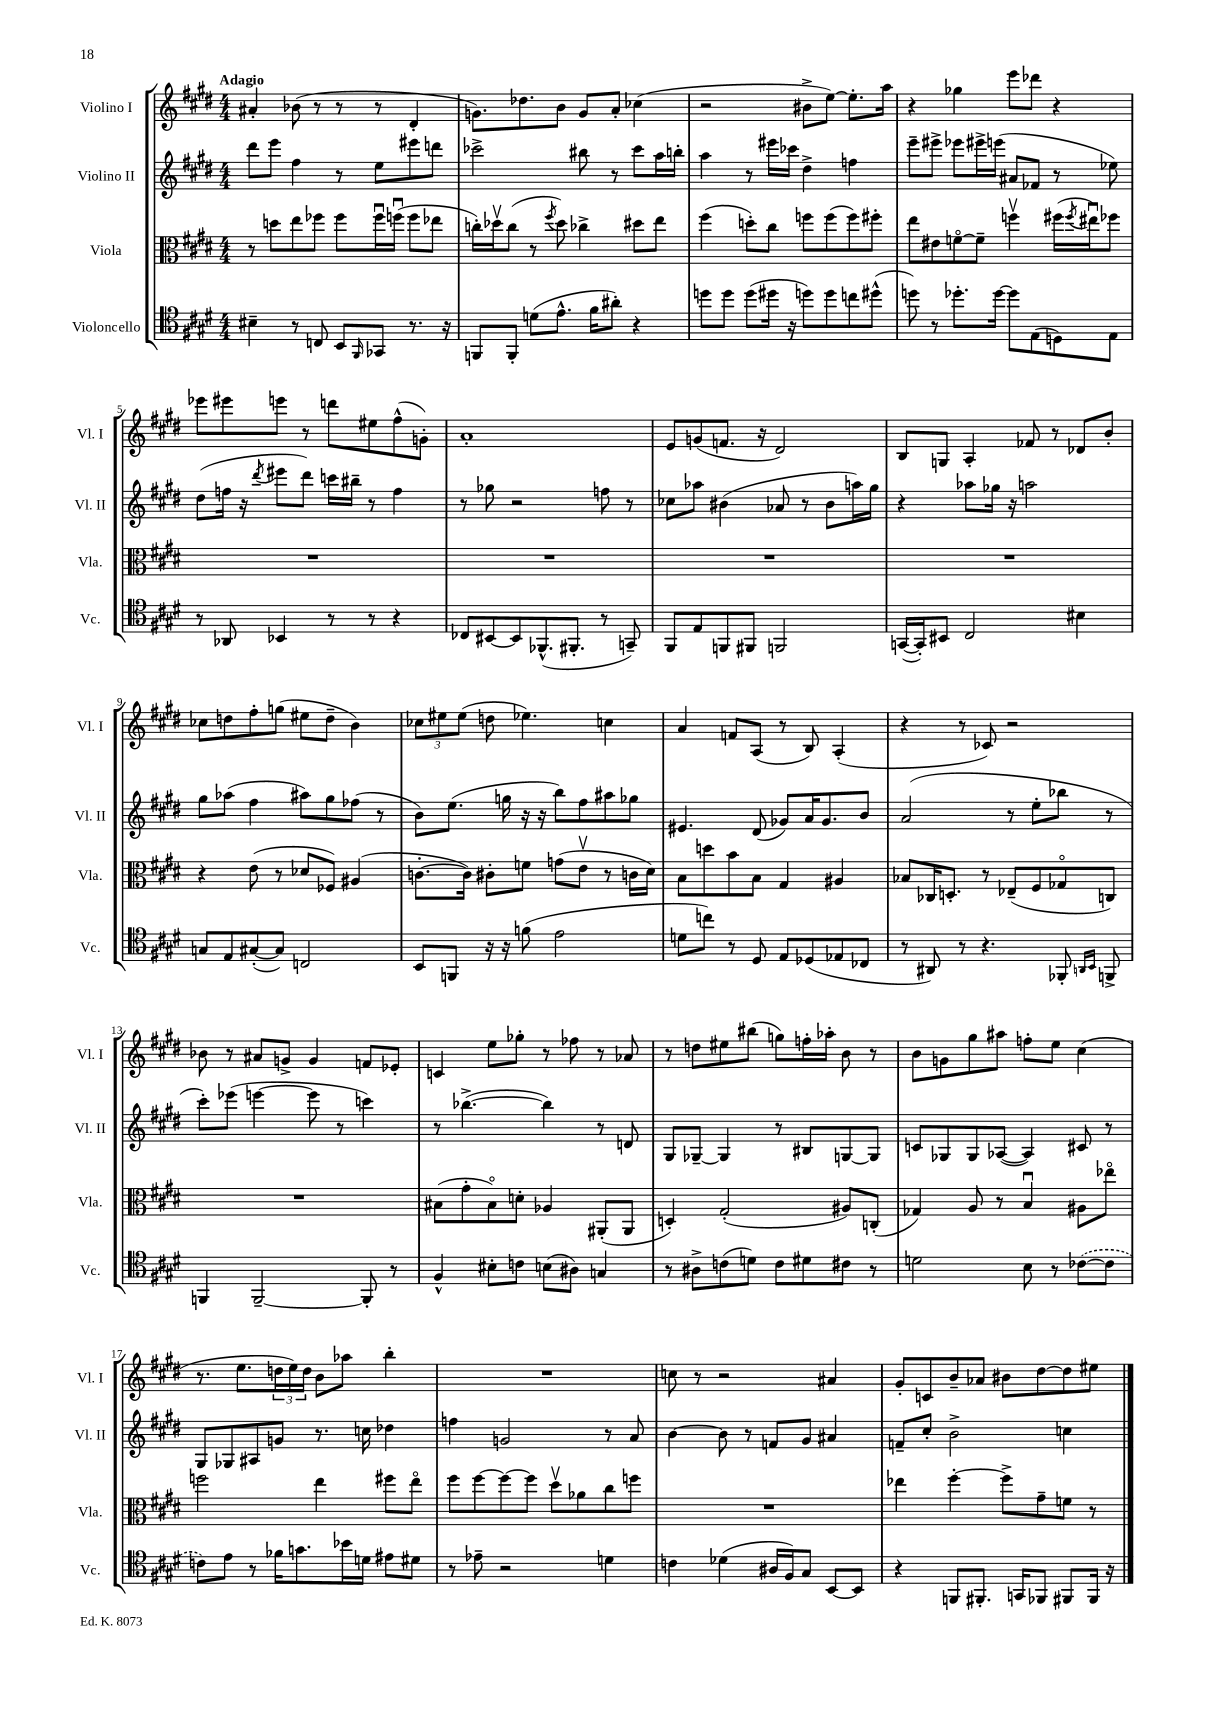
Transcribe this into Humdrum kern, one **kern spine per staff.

**kern	**kern	**kern	**kern
*staff4	*staff3	*staff2	*staff1
*clefC4	*clefC3	*clefG2	*clefG2
*k[f#c#g#d#]	*k[f#c#g#d#]	*k[f#c#g#d#]	*k[f#c#g#d#]
*M4/4	*M4/4	*M4/4	*M4/4
4B#~\	8r	8ddd#\L	4a#'/
.	8dd\L	8eee\J	.
8r	8ee\	4ff#\	(8b-\
8C/	8ff-\J	.	8r
8BB/L	8ff-\L	8r	8r
16qqFF#/	.	.	.
8GG-/J	16ff-u\L	8ee\L	8r
.	(16ffu\JJ	.	.
8.r	8ff\L	8eee#\	4d#'/
.	8ee-\J	8ddd\J	.
16r	.	.	.
=	=	=	=
8FF/L	16cc'\LL)	2ccc-^\	8.g\L)
.	16dd-v\J	.	.
8FF'/J	(8cc\J	.	.
.	.	.	8.dd-\
(8d\L	8r	.	.
.	8qff#/	.	.
8.e^^\J	8dd-\)	.	8b\J
.	4cc-^\	8bb#\	8g/L
16f#\LK	.	.	.
8a#'\J)	.	8r	8a'/J
4r	8dd#\L	8ccc-\L	(4cc-\
.	8ee\J	16aa\L	.
.	.	16bb'\JJ	.
=	=	=	=
8dd\L	(4ff#\	4aa\	2r
8dd\J	.	.	.
(8dd\L	8dd'\L)	8r	.
16dd#\Jk	8cc#\J	16eee#\LL	.
16r	.	16ccc-\JJ	.
8dd\L)	8ff\L	4dd#^\	8b#^\L
8dd\	(8ff\	.	[8ee\J)
8cc\	8ff\)	4ff\	8.ee'\]L
(8dd#^^\J	8ff#'\J	.	.
.	.	.	16aa\Jk
=	=	=	=
8dd\)	8ee\L	8eee~\L	4r
8r	8e#\	8eee#^\J	.
8.dd-'\L	[8fo\	8eee-\L	4gg-\
.	8f~\]J	16eee#^\L	.
[16dd-\Jk	.	(16eee\JJ	.
8dd-\]L	4ffv\	8a#/L	8eee\L
(8E\	.	8f-/J	8ddd-\J
8D\)	(16ff#\LL	8r	4r
.	8qff#/	.	.
.	16ee#u\J)	.	.
8E\J	8ff-\J	8ee-\)	.
=	=	=	=
8r	1r	(8dd#\L	8eee-\L
8AA-/	.	16ff\Jk	8eee#\
.	.	16r	.
.	.	8qddd#/	.
4BB-/	.	8eee#\L	8eee\J
.	.	8ddd#\J)	8r
8r	.	16ccc\LL	8ddd\L
.	.	16bb#~\JJ	.
8r	.	8r	8ee#\
4r	.	4ff\	(8ff#^^\
.	.	.	8g'\J)
=	=	=	=
8C-/L	1r	8r	1a'
[8BB#/	.	8gg-\	.
8BB#/]	.	2r	.
(8.FF-^^/	.	.	.
8.FF#'/J	.	.	.
8r	.	8ff\	.
8GG~/)	.	8r	.
=	=	=	=
8FF#/L	1r	8cc-\L	8e/L
8E/	.	8aa-\J	(8g/
8FF/	.	(4b#\	8.f/J
8FF#/J	.	.	.
.	.	.	16r
2FF/	.	8a-/	2d#/)
.	.	8r	.
.	.	8b#\L	.
.	.	16aa\L)	.
.	.	16gg#\JJ	.
=	=	=	=
([16GG/LL	1r	4r	8B/L
16GG'/]J)	.	.	.
8BB#/J	.	.	8G/J
2C#/	.	8aa-\L	4A'/
.	.	16gg-\Jk	.
.	.	16r	.
.	.	2aa\	8f-/
.	.	.	8r
4B#\	.	.	8d-/L
.	.	.	8b'/J
=	=	=	=
8G/L	4r	8gg#\L	8cc-\L
8E/	.	(8aa-\J	8dd\
([8G#'/	(8e\	4ff#\	8ff#'\
8G#/]J)	8r	.	(8gg\J
2C/	8d-/L	8aa#\L)	8ee#\L
.	8F-/J)	8gg#\	8dd~\J
.	(4A#/	(8ff-\J	4b\)
.	.	8r	.
=	=	=	=
8BB/L	[8.c'\L	8b\L)	12cc-\L
.	.	.	12ee#\
8FF/J	.	(8.ee\J	.
.	.	.	(12ee#\J
.	16c\]Jk)	.	.
16r	8c#'\L	.	8dd\
16r	.	16gg\	.
(8f\	8f\J	16r	4.ee-\)
.	.	16r	.
2e\	(8g\L	8bb\L)	.
.	8ev\J	8ff#\	.
.	8r	8aa#\	4cc\
.	16c\LL	8gg-\J	.
.	16d#\JJ)	.	.
=	=	=	=
8d\L	8B\L	4.e#/	4a/
8cc\J)	8dd\	.	.
8r	8b\	.	8f/L
8D#/	8B\J	(8d#/	(8A/J
8E/L	4G#/	8g-/L)	8r
(8D-/	.	16a/K	8B/)
.	.	8.g-/	.
8E-/	4A#/	.	(4A'/
8C-/J	.	8b/J	.
=	=	=	=
8r	8B-/L	(2a/	4r
8AA#/)	16C-/K	.	.
.	8.D'/J	.	.
8r	.	.	8r
4.r	8r	.	8c-/)
.	(8E-~/L	8r	2r
.	8F#/	8ee'\L	.
8FF-'/	8G-o/	8bb-\J	.
16qqAA/LL	.	.	.
16qqBB/JJ	.	.	.
8FF^/	8C/J)	8r	.
=	=	=	=
4FF/	1r	8ccc#'\L)	8b-\
.	.	(8eee-\J	8r
[2FF~/	.	[4eee\	8a#/L
.	.	.	8g^/J
.	.	8eee\]	4g/
.	.	8r	.
8FF'/]	.	4ccc\)	8f/L
8r	.	.	8e-'/J
=	=	=	=
4F#^^/	(8B#\L	8r	4c/
.	8g#'\	([4.bb-^\	.
8B#'\L	8B#o\)	.	8ee\L
8c\J	8d'\J	.	8gg-'\J
(8B\L	4A-/	4bb-\])	8r
8A#\J)	.	.	8ff-\
4G/	(8AA#'/L	8r	8r
.	8AA#/J	8d/	8a-/
=	=	=	=
8r	4D'/)	8G#/L	8r
8A#^\L	.	[8G-~/J	8dd\L
(8c\	(2G#'/	4G-/]	8ee#\
8d\J)	.	.	(8bb#\J
8c\L	.	8r	8gg\L)
8d#\	.	8B#/L	16ff'\L
.	.	.	16aa-'\JJ
8c#\J	8A#/L)	[8G/	8b\
8r	(8C'/J	8G/]J	8r
=	=	=	=
2d\	4G-/)	8c/L	8b\L
.	.	8G-/	8g\
.	8A/	8G-/	8gg#\
.	8r	([8A-/J	8aa#\J
8B\	4Bu/	4A-/])	8ff'\L
8r	.	.	8ee\J
([8c-\L	8A#\L	8c#/	(4cc#\
8c-\]J	8ee-o\J	8r	.
=	=	=	=
8c\L)	2ff\	8G#/L	8.r
8e\J	.	8G-/	.
.	.	.	8.ee\L
8r	.	8A#/	.
16f-\LK	.	8g/J	24dd\L
.	.	.	24ee\)
8.g\	.	.	.
.	.	.	24dd\JJ
.	4ee\	8.r	8b\L
16b-\L	.	.	8aa-\J
16d\JJ	.	16cc\	.
8e#\L	8ff#\L	4dd-\	4bb'\
8d#\J	8eeo\J	.	.
=	=	=	=
8r	8ff#\L	4ff\	1r
8e-~\	[8ff#\	.	.
2r	8ff#\_	2g/	.
.	8ff#\]J	.	.
.	8dd#v\L	.	.
.	8a-\	.	.
4d\	8cc#\	8r	.
.	8ff\J	8a/	.
=	=	=	=
4c\	1r	[4b\	8cc\
.	.	.	8r
(4d-\	.	8b\]	2r
.	.	8r	.
16A#/LL	.	8f/L	.
16F#/J)	.	.	.
8G#/J	.	8g#/J	.
[8BB/L	.	4a#/	4a#/
8BB/]J	.	.	.
=	=	=	=
4r	4ee-\	8f~/L	8g#'/L
.	.	8cc#'/J	8c/
8FF/L	[4ff#'\	2b^\	8b~/
8.FF#'/J	.	.	8a-/J
.	8ff#^\]L	.	8b#\L
16GG/LK	.	.	.
8FF-/J	8g#~\	.	[8dd#\
8FF#/L	8f\J	4cc\	8dd#\]
16FF#/Jk	8r	.	8ee#\J
16r	.	.	.
==	==	==	==
*-	*-	*-	*-
